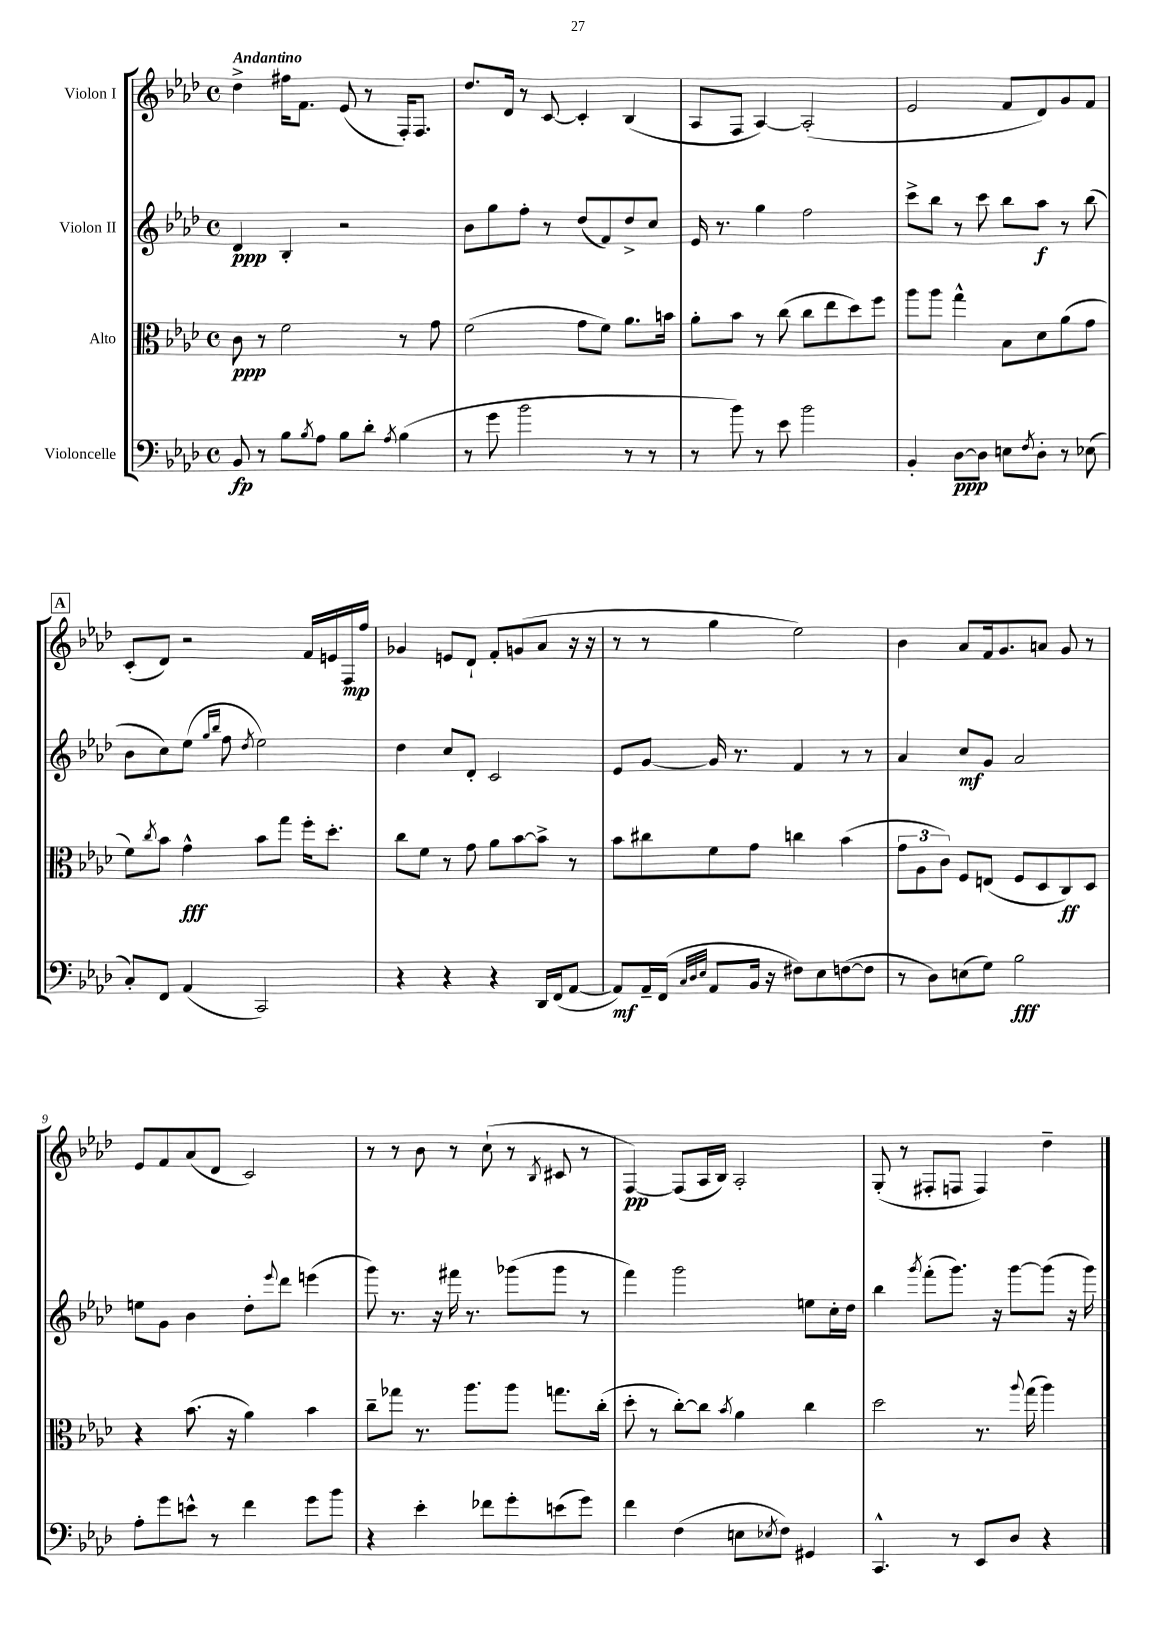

**kern	**dynam	**kern	**dynam	**kern	**dynam	**kern	**dynam
*part4	*part4	*part3	*part3	*part2	*part2	*part1	*part1
*staff4	*staff4	*staff3	*staff3	*staff2	*staff2	*staff1	*staff1
*I"Violoncelle	*	*I"Alto	*	*I"Violon II	*	*I"Violon I	*
*clefF4	*	*clefC3	*	*clefG2	*	*clefG2	*
*k[b-e-a-d-]	*	*k[b-e-a-d-]	*	*k[b-e-a-d-]	*	*k[b-e-a-d-]	*
*M4/4	*	*M4/4	*	*M4/4	*	*M4/4	*
*met(c)	*	*met(c)	*	*met(c)	*	*met(c)	*
=1	=1	=1	=1	=1	=1	=1	=1
!	!	!	!	!	!	!LO:TX:a:B:t=Andantino	!
8BB-/	fp	8c\	ppp	4d-/	ppp	4dd-^\	.
8r	.	8r	.	.	.	.	.
8B-\L	.	2f\	.	4B-'/	.	16ff#X\KL	.
.	.	.	.	.	.	8.f\J	.
8qB-/	.	.	.	.	.	.	.
8A-\J	.	.	.	.	.	.	.
8B-\L	.	.	.	2r	.	(8e-/	.
8d-'\J	.	.	.	.	.	8r	.
8qA-/	.	.	.	.	.	.	.
(4B-\	.	8r	.	.	.	16F'/KL)	.
.	.	.	.	.	.	8.F/J	.
.	.	8g\	.	.	.	.	.
=2	=2	=2	=2	=2	=2	=2	=2
8r	.	(2f\	.	8b-\L	.	8.dd-/L	.
8g\	.	.	.	8gg\	.	.	.
.	.	.	.	.	.	16d-/Jk	.
2b-\	.	.	.	8ff'\J	.	8r	.
.	.	.	.	8r	.	[8c/	.
.	.	8g\L	.	(8dd-/L	.	4c'/]	.
.	.	8f\J)	.	8f/)	.	.	.
8r	.	8.a-\L	.	8dd-^/	.	(4B-/	.
8r	.	.	.	8cc/J	.	.	.
.	.	16bn\Jk	.	.	.	.	.
=3	=3	=3	=3	=3	=3	=3	=3
8r	.	8a-'\L	.	16e-/	.	8A-/L	.
.	.	.	.	8.r	.	.	.
8b-\)	.	8b-\J	.	.	.	8F/J	.
8r	.	8r	.	4gg\	.	[4A-/)	.
8e-\	.	(8cc\	.	.	.	.	.
2b-\	.	8cc\L	.	2ff\	.	(2A-'/]	.
.	.	8ee-\	.	.	.	.	.
.	.	8dd-\)	.	.	.	.	.
.	.	8ff\J	.	.	.	.	.
=4	=4	=4	=4	=4	=4	=4	=4
4BB-'/	.	8aa-\L	.	8ccc^\L	.	2e-/	.
.	.	8aa-\J	.	8bb-\J	.	.	.
[8D-\L	ppp	4gg^^\	.	8r	.	.	.
8D-\J]	.	.	.	8ccc\	.	.	.
8En\L	.	8B-\L	.	8bb-\L	.	8f/L	.
8qF/	.	.	.	.	.	.	.
8D-'\J	.	8d-\	.	8aa-\J	f	8d-/)	.
8r	.	(8a-\	.	8r	.	8g/	.
(8E-X\	.	8g\J	.	(8bb-\	.	8f/J	.
!!LO:LB:g=z
!!LO:REH:place=s1:t=A
=5	=5	=5	=5	=5	=5	=5	=5
8C'/L)	.	8f\L)	.	8b-\L	.	(8c'/L	.
.	.	8qcc/	.	.	.	.	.
8FF/J	.	8b-\J	.	8cc\)	.	8d-/J)	.
(4AA-/	.	4g^^\	fff	(8ee-\J	.	2r	.
.	.	.	.	16qqgg/LL	.	.	.
.	.	.	.	16qqbb-/JJ	.	.	.
.	.	.	.	8ff\	.	.	.
.	.	.	.	8qdd-/	.	.	.
2CC/)	.	8b-\L	.	2ee-\)	.	.	.
.	.	8gg\J	.	.	.	.	.
.	.	16ff'\KL	.	.	.	16f/LL	.
.	.	8.dd-'\J	.	.	.	16en/	.
.	.	.	.	.	.	16F/	mp
.	.	.	.	.	.	16ff/JJ	.
=6	=6	=6	=6	=6	=6	=6	=6
4r	.	8cc\L	.	4dd-\	.	4g-X/	.
.	.	8f\J	.	.	.	.	.
4r	.	8r	.	8cc/L	.	8en/L	.
.	.	8g\	.	8d-'/J	.	8d-`/J	.
4r	.	8a-\L	.	2c/	.	8f'/L	.
.	.	[8b-\	.	.	.	(8gn/	.
16DD-/LL	.	8b-^\J]	.	.	.	8a-/J	.
(16FF/J	.	.	.	.	.	.	.
[8AA-/J	.	8r	.	.	.	16r	.
.	.	.	.	.	.	16r	.
=7	=7	=7	=7	=7	=7	=7	=7
8AA-/L])	mf	8b-\L	.	8e-/L	.	8r	.
16AA-~/L	.	8cc#X\	.	[8g/J	.	8r	.
(16FF/JJ	.	.	.	.	.	.	.
32qqC/LLL	.	.	.	.	.	.	.
32qqD-/	.	.	.	.	.	.	.
32qqE-/JJJ	.	.	.	.	.	.	.
8AA-/L	.	8f\	.	16g/]	.	4gg\	.
.	.	.	.	8.r	.	.	.
16BB-/Jk	.	8g\J	.	.	.	.	.
16r	.	.	.	.	.	.	.
8F#X\L)	.	4ccn\	.	4f/	.	2ee-\)	.
8E-\	.	.	.	.	.	.	.
([8Fn\	.	(4b-\	.	8r	.	.	.
8F\J]	.	.	.	8r	.	.	.
=8	=8	=8	=8	=8	=8	=8	=8
8r	.	12g\L	.	4a-/	.	4b-\	.
.	.	12A-\	.	.	.	.	.
8D-\L)	.	.	.	.	.	.	.
.	.	12c\J)	.	.	.	.	.
(8En\	.	8F/L	.	8cc/L	mf	8a-/L	.
8G\J)	.	(8En/J	.	8g/J	.	16f/k	.
.	.	.	.	.	.	8.g/	.
2B-\	fff	8F/L	.	2a-/	.	.	.
.	.	8D-/	.	.	.	8an/J	.
.	.	8C/)	ff	.	.	8g/	.
.	.	8D-/J	.	.	.	8r	.
!!LO:LB:g=z
=9	=9	=9	=9	=9	=9	=9	=9
8A-'\L	.	4r	.	8een\L	.	8e-/L	.
8g\	.	.	.	8g\J	.	8f/	.
8en^^\J	.	(8.b-\	.	4b-\	.	(8a-/	.
8r	.	.	.	.	.	8d-/J	.
.	.	16r	.	.	.	.	.
4f\	.	4a-\)	.	8dd-'\L	.	2c/)	.
.	.	.	.	8qqeee-/	.	.	.
.	.	.	.	8ddd-\J	.	.	.
8g\L	.	4b-\	.	(4eeen\	.	.	.
8b-\J	.	.	.	.	.	.	.
=10	=10	=10	=10	=10	=10	=10	=10
4r	.	8cc~\L	.	8ggg\)	.	8r	.
.	.	8gg-X\J	.	8.r	.	8r	.
4e-'\	.	8.r	.	.	.	8b-\	.
.	.	.	.	16r	.	.	.
.	.	.	.	16fff#X\	.	8r	.
.	.	8.aa-\L	.	8.r	.	.	.
8f-X\L	.	.	.	.	.	(8cc`\	.
8g'\	.	8aa-\J	.	(8ggg-X\L	.	8r	.
.	.	.	.	.	.	8qB-/	.
(8en\	.	8.ggn\L	.	8ggg-\J	.	8c#X/	.
8g\J)	.	.	.	8r	.	8r	.
.	.	(16cc'\Jk	.	.	.	.	.
=11	=11	=11	=11	=11	=11	=11	=11
4f\	.	8dd-'\	.	4fff\)	.	[4F/)	pp
.	.	8r	.	.	.	.	.
(4F\	.	[8cc'\L)	.	2ggg\	.	(8F/L]	.
.	.	8cc\J]	.	.	.	16A-/L	.
.	.	.	.	.	.	16B-/JJ)	.
.	.	8qb-/	.	.	.	.	.
8En\L	.	4a-\	.	.	.	2A-'/	.
8qE-X/	.	.	.	.	.	.	.
8F\J)	.	.	.	.	.	.	.
4GG#X/	.	4cc\	.	8een\L	.	.	.
.	.	.	.	16cc'\L	.	.	.
.	.	.	.	16dd-\JJ	.	.	.
=12	=12	=12	=12	=12	=12	=12	=12
4.CC^^/	.	2dd-\	.	4bb-\	.	(8G'/	.
.	.	.	.	.	.	8r	.
.	.	.	.	8qggg/	.	.	.
.	.	.	.	(8fff'\L	.	8F#X'/L	.
8r	.	.	.	8.ggg\J)	.	8Fn/J	.
8EE-/L	.	8.r	.	.	.	4F/)	.
.	.	.	.	16r	.	.	.
8D-/J	.	.	.	[8ggg\L	.	.	.
.	.	8qqaa-/	.	.	.	.	.
.	.	(16gg\	.	.	.	.	.
4r	.	4aa-\)	.	(8ggg\J]	.	4dd-~\	.
.	.	.	.	16r	.	.	.
.	.	.	.	16ggg\)	.	.	.
==	==	==	==	==	==	==	==
*-	*-	*-	*-	*-	*-	*-	*-
